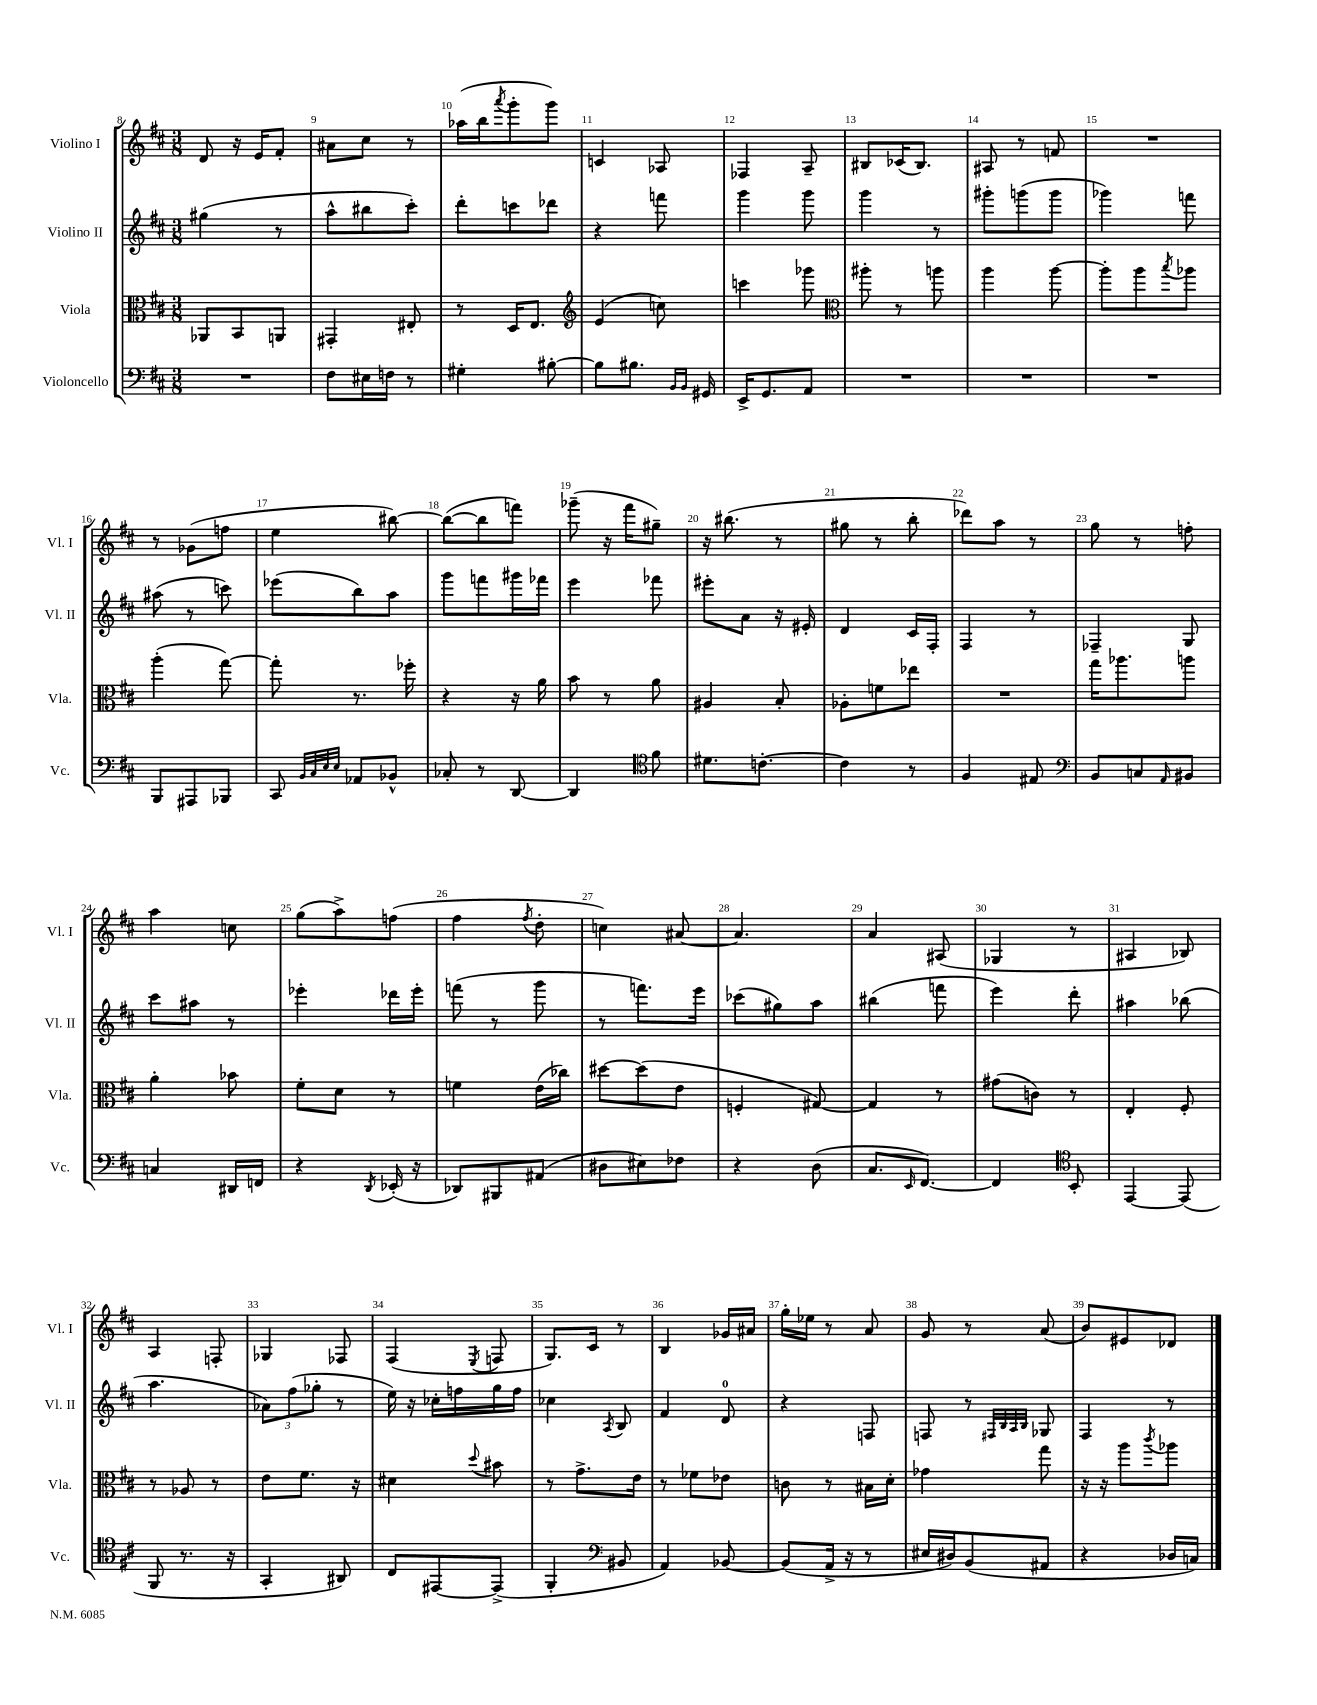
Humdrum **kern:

**kern	**kern	**kern	**kern
*part4	*part3	*part2	*part1
*staff4	*staff3	*staff2	*staff1
*I"Violoncello	*I"Viola	*I"Violino II	*I"Violino I
*I'Vc.	*I'Vla.	*I'Vl. II	*I'Vl. I
*clefF4	*clefC3	*clefG2	*clefG2
*k[f#c#]	*k[f#c#]	*k[f#c#]	*k[f#c#]
*M3/8	*M3/8	*M3/8	*M3/8
=8	=8	=8	=8
4.r	8AA-X/L	(4gg#X\	8d/
.	8BB/	.	16r
.	.	.	16e/KL
.	8AAn/J	8r	8f#'/J
=9	=9	=9	=9
8F#\L	4GG#X'/	8aa^^\L	8a#X\L
16E#X\L	.	8bb#X\	8cc#\J
16Fn\JJ	.	.	.
8r	8E#X'/	8ccc#'\J)	8r
=10	=10	=10	=10
4G#X'\	8r	8ddd'\L	(16aa-X\LL
.	.	.	16bb\J
.	.	.	8qaaa/
.	16D/KL	8cccn\	8ggg'\
.	8.E/J	.	.
[8B#X'\	.	8ddd-X\J	8ggg\J)
=11	=11	=11	=11
*	*clefG2	*	*
8B#\L]	(4e/	4r	4cn/
8.B#X\J	.	.	.
.	8ccn\)	8fffn\	8A-X/
16qqBB/LL	.	.	.
16qqBB/JJ	.	.	.
16GG#X/	.	.	.
=12	=12	=12	=12
16EE^/KL	4cccn\	4ggg\	4F-X/
8.GG/	.	.	.
8AA/J	8ggg-X\	8ggg\	8A~/
=13	=13	=13	=13
*	*clefC3	*	*
4.r	8aa#X'\	4ggg\	8B#X/L
.	8r	.	(16c-X/K
.	.	.	8.B#/J)
.	8aan\	8r	.
=14	=14	=14	=14
4.r	4aa\	8ggg#X'\L	8A#X/
.	.	(8gggn\	8r
.	[8aa\	8ggg\J	8fn/
=15	=15	=15	=15
4.r	8aa'\L]	4ggg-X\)	4.r
.	8aa\	.	.
.	8qbb/	.	.
.	8aa-X\J	8fffn\	.
!!LO:LB:g=z
=16	=16	=16	=16
8BBB/L	(4aa'\	(8aa#X\	8r
8AAA#X/	.	8r	(8g-X\L
8BBB-X/J	[8gg\)	8cccn\)	8ffn\J
=17	=17	=17	=17
8CC#/	8gg'\]	(8eee-X\L	4ee\
32qqBB/LLL	.	.	.
32qqC#/	.	.	.
32qqE/	.	.	.
32qqE/JJJ	.	.	.
8AA-X/L	8.r	8bb\)	.
8BB-X^^/J	.	8aa\J	[8bb#X\)
.	16ff-X'\	.	.
=18	=18	=18	=18
8C-X'/	4r	8ggg\L	(8bb#\L_
8r	.	8fffn\	8bb#\]
[8DD/	16r	16ggg#X\L	8fffn\J)
.	16a\	16fff-X\JJ	.
=19	=19	=19	=19
4DD/]	8b\	4eee\	(8ggg-X~\
.	8r	.	16r
.	.	.	16fff#\KL
*clefC4	*	*	*
8f#\	8a\	8fff-X\	8gg#X~\J)
=20	=20	=20	=20
8.d#X\L	4A#X/	8eee#X'\L	16r
.	.	.	(8.bb#X\
.	.	8a\J	.
[8.cn'\J	.	.	.
.	8B'/	16r	8r
.	.	16e#X'/	.
=21	=21	=21	=21
4c\]	8A-X'\L	4d/	8gg#X\
.	8fn\	.	8r
8r	8ee-X\J	16c#/LL	8bb'\
.	.	16F#'/JJ	.
=22	=22	=22	=22
4F#/	4.r	4F#/	8ddd-X\L)
.	.	.	8aa\J
8E#X/	.	8r	8r
=23	=23	=23	=23
*clefF4	*	*	*
8BB/L	16gg\KL	4F-X~/	8gg\
.	8.aa-X\	.	.
8Cn/	.	.	8r
16qqAA/	.	.	.
8BB#X/J	8aan\J	8G/	8ffn'\
!!LO:LB:g=z
=24	=24	=24	=24
4Cn/	4a'\	8ccc#\L	4aa\
.	.	8aa#X\J	.
16DD#X/LL	8b-X\	8r	8ccn\
16FFn/JJ	.	.	.
=25	=25	=25	=25
4r	8f#'\L	4eee-X'\	(8gg\L
.	8d\J	.	8aa^\)
8qDD/	.	.	.
(16EE-X'/	8r	16ddd-X\LL	(8ffn\J
16r	.	16eee-'\JJ	.
=26	=26	=26	=26
8DD-X/L)	4fn\	(8fffn\	4ff#\
8BBB#X/	.	8r	.
.	.	.	8qff#/
(8AA#X/J	(16e\LL	8ggg\	8dd'\
.	16cc-X\JJ)	.	.
=27	=27	=27	=27
8D#X\L	[8dd#X\L	8r	4ccn\)
8E#X\)	(8dd#\]	8.fffn\L)	.
8F-X\J	8e\J	.	[8a#X/
.	.	16eee\Jk	.
=28	=28	=28	=28
4r	4Fn'/	(8ccc-X\L	4.a#/]
.	.	8gg#X\)	.
(8D\	[8G#X/)	8aa\J	.
=29	=29	=29	=29
8.C#/L	4G#/]	(4bb#X\	4a/
16qqEE/	.	.	.
[8.FF#/J)	.	.	.
.	8r	8fffn\	(8A#X/
=30	=30	=30	=30
4FF#/]	(8g#X\L	4eee\)	4G-X/
.	8cn\J)	.	.
*clefC4	*	*	*
8BB'/	8r	8ddd'\	8r
=31	=31	=31	=31
[4EE/	4E'/	4aa#X\	4A#X/
(8EE/]	8F#'/	(8bb-X\	8B-X/)
!!LO:LB:g=z
=32	=32	=32	=32
8FF#/	8r	4.aa\	4A/
8.r	8A-X/	.	.
.	8r	.	8Fn'/
16r	.	.	.
=33	=33	=33	=33
4GG'/	8e\L	12a-X\L)	4G-X/
.	.	(12ff#\	.
.	8.f#\J	.	.
.	.	12gg-X'\J	.
8AA#X/)	.	8r	8F-X/
.	16r	.	.
=34	=34	=34	=34
8C#/L	4d#X\	16ee\)	(4F#/
.	.	16r	.
[8EE#X/	.	16cc-X'\LL	.
.	.	16ffn\	.
.	8qqdd/	.	8qE/
(8EE#^/J]	8b#X\	16gg\	8Fn/
.	.	16ff\JJ	.
=35	=35	=35	=35
4FF#'/	8r	4cc-X\	8.G/L)
.	8.g^\L	.	.
.	.	.	16c#/Jk
*clefF4	*	*	*
.	.	8qA/	.
8BB#X/	.	8B/	8r
.	16e\Jk	.	.
=36	=36	=36	=36
4AA/)	8r	4f#/	4B/
.	8f-X\L	.	.
[8BB-X/	8e-X\J	8d/	16g-X/LL
.	.	.	16a#X/JJ
=37	=37	=37	=37
(8BB-/L]	8cn\	4r	16gg'\LL
.	.	.	16ee-X\JJ
16AA^/Jk	8r	.	8r
16r	.	.	.
8r	16B#X\LL	8Fn/	8a/
.	16d'\JJ	.	.
=38	=38	=38	=38
16E#X/LL	4g-X\	8Fn/	8g/
16D#X/J)	.	.	.
(8BB/	.	8r	8r
.	.	32qqF#X/LLL	.
.	.	32qqB/	.
.	.	32qqA/	.
.	.	32qqB/JJJ	.
8AA#X/J	8gg\	8G-X/	(8a/
=39	=39	=39	=39
4r	16r	4F#/	8b/L)
.	16r	.	.
.	8aa\L	.	8e#X/
.	8qccc#/	.	.
16D-X/LL	8aa-X\J	8r	8d-X/J
16Cn/JJ)	.	.	.
==	==	==	==
*-	*-	*-	*-
